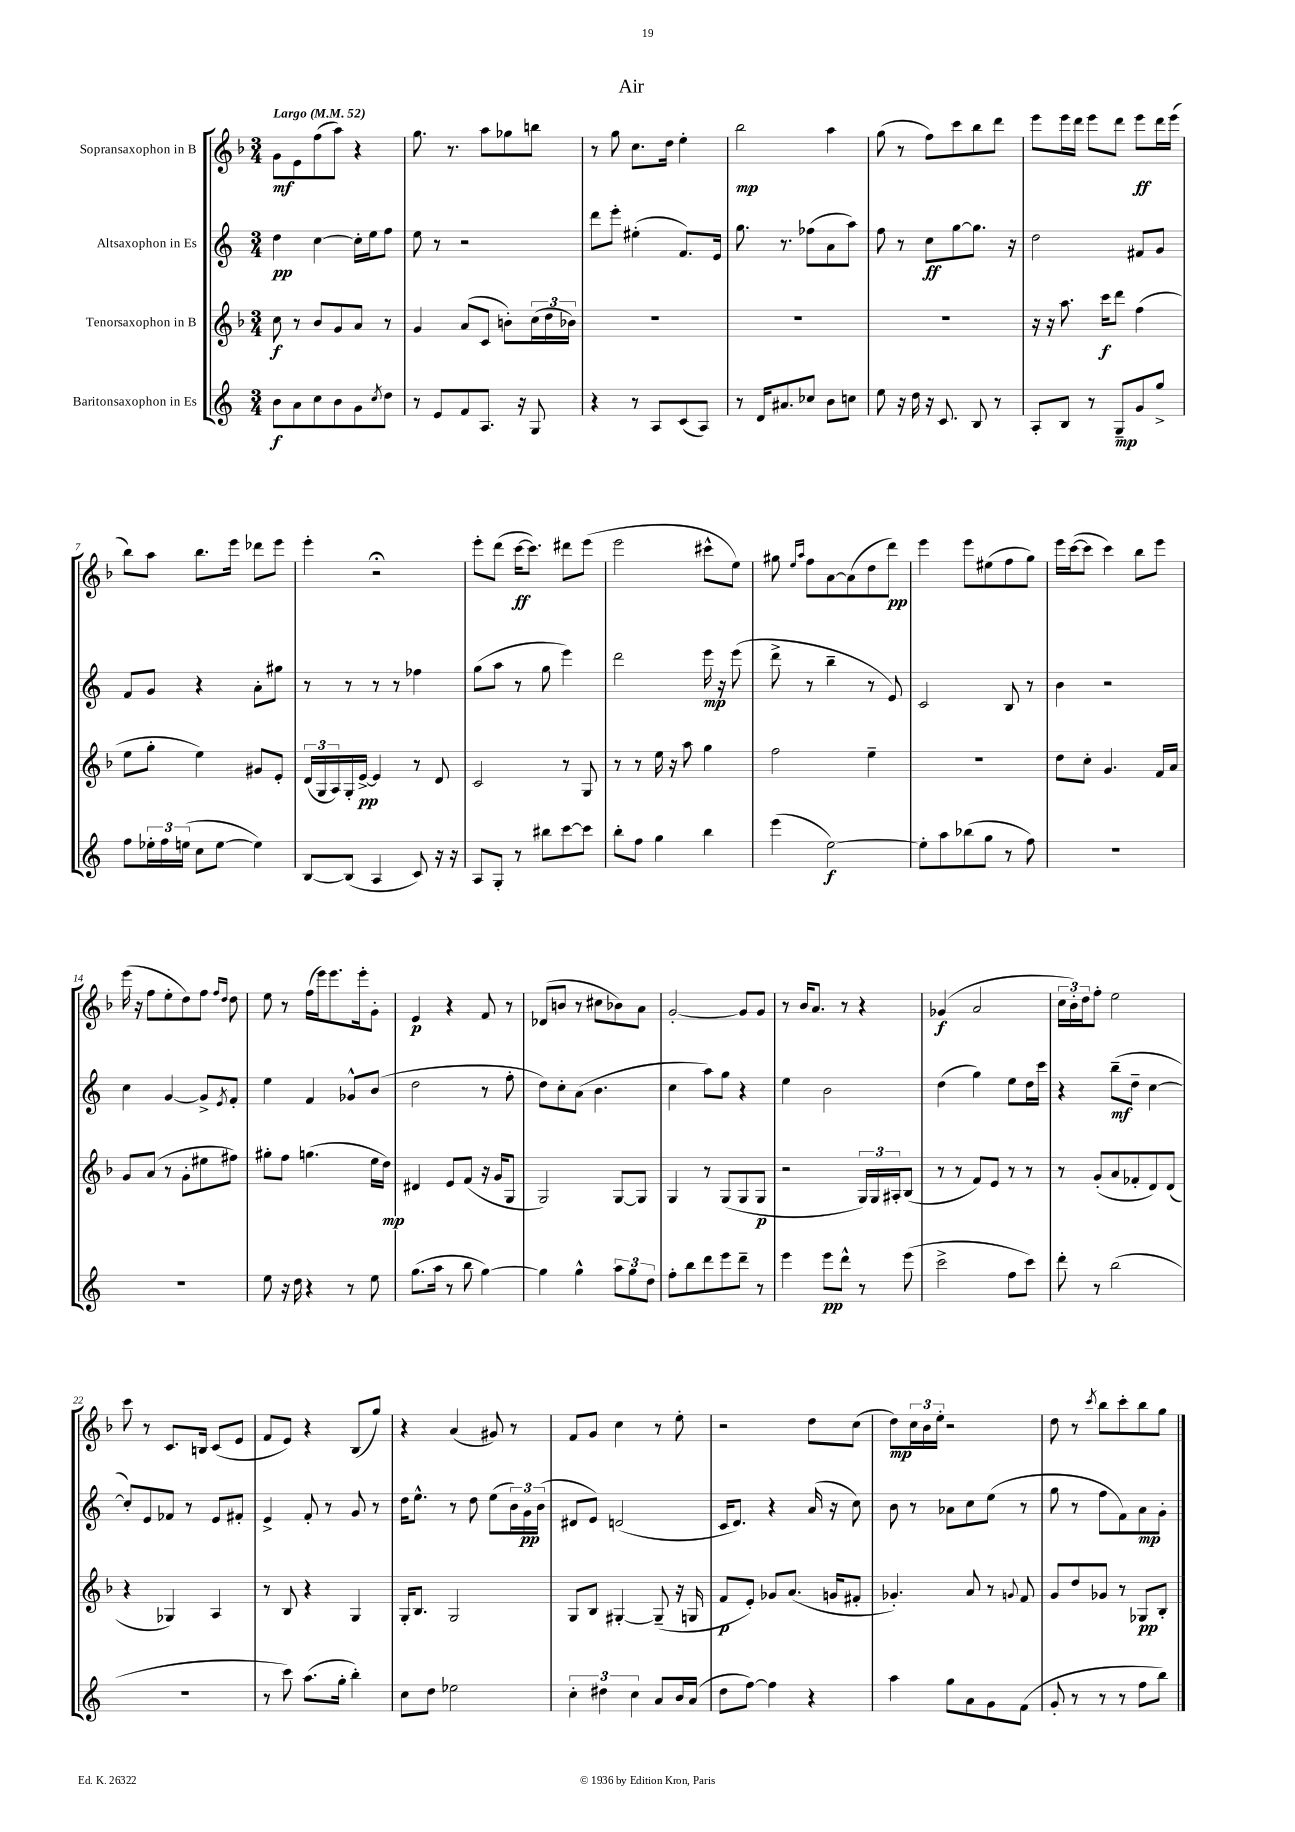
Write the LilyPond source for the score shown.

\header { title = "Air" }
<<
\new StaffGroup <<
\new Staff = "s0" \with { instrumentName = "Sopransaxophon in B" } {
    \clef treble \key f \major \numericTimeSignature \time 3/4 \tempo "Largo" 4 = 52
    g'8\mf e'8 f''8( a''8) r4 |
    g''8. r8. a''8 ges''8 b''8 |
    r8 g''8 c''8. d''16 e''4-. |
    bes''2\mp a''4 |
    g''8( r8 f''8) c'''8 bes''8 d'''8 |
    e'''8 e'''16 d'''16 e'''8 d'''8 e'''8\ff d'''16 e'''16( |
    bes''8) a''8 bes''8. e'''16 des'''8 e'''8 |
    e'''4-. r2\fermata |
    e'''8-. d'''8( c'''16~\ff c'''8.) dis'''8 e'''8( |
    e'''2 cis'''8-^ e''8) |
    gis''8 \grace { e''16 a''16 } f''8 a'8~ a'8( d''8 d'''8\pp) |
    e'''4 e'''8 eis''8( f''8 g''8) |
    e'''16 c'''16~( c'''8 c'''4) bes''8 e'''8 |
    e'''16( r16 f''8 e''8-. d''8) f''8 \grace { f''16 d''16 } d''8 |
    e''8 r8 f''16( e'''16) e'''8. e'''16-. g'8-. |
    e'4\p r4 f'8 r8 |
    des'8( b'8 r8 cis''8 bes'8) a'8 |
    g'2~-. g'8 g'8 |
    r8 bes'16 a'8. r8 r4 |
    ges'4\f( a'2 |
    \tuplet 3/2 { c''16 bes'16-.) d''16 } f''8-. e''2 |
    c'''8 r8 c'8. b16 c'8( e'8 |
    f'8 e'8) r4 bes8( g''8) |
    r4 a'4( gis'8) r8 |
    f'8 g'8 c''4 r8 e''8-. |
    r2 d''8 c''8( |
    d''8\mp) \tuplet 3/2 { c''16 bes'16 e''16-. } r2 |
    d''8 r8 \acciaccatura { c'''8 } bes''8 c'''8-. bes''8 g''8 \bar "|." |
}
\new Staff = "s1" \with { instrumentName = "Altsaxophon in Es" } {
    \clef treble \key c \major \numericTimeSignature \time 3/4
    d''4\pp c''4~ c''16-. e''16 f''8 |
    e''8 r8 r2 |
    d'''8 e'''8-. eis''4-.( f'8.) e'16 |
    g''8. r8. fes''8( a'8 a''8) |
    f''8 r8 c''8\ff g''8~ g''8. r16 |
    d''2 fis'8 g'8 |
    f'8 g'8 r4 a'8-. gis''8 |
    r8 r8 r8 r8 fes''4 |
    g''8( a''8 r8 g''8 e'''4) |
    d'''2 e'''16\mp r16 e'''8( |
    d'''8-> r8 b''4-- r8 e'8) |
    c'2 b8 r8 |
    b'4 r2 |
    c''4 g'4~ g'8-> \acciaccatura { e'8 } f'8-. |
    e''4 f'4 ges'8-^ b'8( |
    d''2 r8 f''8-. |
    d''8) c''8-. a'8( b'4. |
    c''4 a''8) g''8 r4 |
    e''4 b'2 |
    d''4( g''4) e''8 d''16 c'''16 |
    r4 b''8--\mf( d''8-- c''4~ |
    c''8-.) e'8 fes'8 r8 e'8 fis'8-. |
    e'4-> f'8-. r8 g'8 r8 |
    d''16 e''8.-^ r8 d''8 e''8( \tuplet 3/2 { b'16) g'16\pp b'16( } |
    dis'8 e'8) d'2( |
    c'16 d'8.) r4 a'16( r16 c''8) |
    b'8 r8 aes'8 c''8 e''8( r8 |
    g''8 r8 f''8 f'8) a'8\mp g'8-. \bar "|." |
}
\new Staff = "s2" \with { instrumentName = "Tenorsaxophon in B" } {
    \clef treble \key f \major \numericTimeSignature \time 3/4
    c''8\f r8 bes'8 g'8 a'8 r8 |
    g'4 a'8( c'8 b'8-.) \tuplet 3/2 { c''16( d''16 bes'16) } |
    R2. |
    R2. |
    R2. |
    r16 r16 a''8. c'''16\f d'''8 f''4( |
    e''8 g''8-. e''4) gis'8 e'8-. |
    \tuplet 3/2 { d'16( g16 a16) } g16-. e'16~->\pp e'4 r8 d'8 |
    c'2 r8 g8 |
    r8 r8 e''16 r16 a''8 g''4 |
    f''2 e''4-- |
    R2. |
    d''8 c''8-. g'4. f'16 a'16 |
    g'8 a'8( r8 g'8-. eis''8 fis''8) |
    gis''8-. f''8 g''4.( e''16 d''16\mp) |
    dis'4 e'8 f'8( r16 g'16 g8 |
    g2) g8~ g8 |
    g4 r8 g8( g8 g8\p |
    r2 \tuplet 3/2 { g16) g16 ais16-. } bes8( |
    r8 r8 f'8) e'8 r8 r8 |
    r8 g'8-.( a'8 fes'8-. d'8) d'8( |
    r4 ges4) a4 |
    r8 bes8 r4 g4 |
    g16-. bes8. g2 |
    g8 bes8 gis4~-. gis8--( r16 g16 |
    f'8\p e'8-.) ges'8 a'8.( g'16 fis'8-. |
    ges'4.-.) a'8 r8 \appoggiatura { g'8 } f'8 |
    g'8 d''8 ges'8 r8 ges8\pp bes8-. \bar "|." |
}
\new Staff = "s3" \with { instrumentName = "Baritonsaxophon in Es" } {
    \clef treble \key c \major \numericTimeSignature \time 3/4
    b'8\f a'8 c''8 b'8 g'8 \acciaccatura { c''8 } d''8 |
    r8 e'8 f'8 a8. r16 g8 |
    r4 r8 a8 c'8( a8) |
    r8 d'16 ais'8. ces''8 b'8 c''8 |
    e''8 r16 d''16 r16 c'8. b8 r8 |
    a8-. b8 r8 g8--\mp g'8 g''8-> |
    f''8 \tuplet 3/2 { ees''16-. f''16 e''16( } c''8 e''8~ e''4) |
    b8~ b8( a4 c'8) r16 r16 |
    a8 g8-. r8 bis''8 c'''8~ c'''8 |
    b''8-. f''8 g''4 b''4 |
    e'''4( e''2~\f) |
    e''8-. a''8 bes''8( g''8 r8 f''8) |
    R2. |
    R2. |
    e''8 r16 d''16 r4 r8 e''8 |
    g''8.( a''16 r8 b''8 g''4~) |
    g''4 g''4-^ \tuplet 3/2 { a''8 g''8 d''8 } |
    f''8-. b''8 d'''8 e'''8 d'''8-- r8 |
    e'''4 e'''8\pp d'''8-^ r8 e'''8( |
    c'''2-> f''8 c'''8) |
    d'''8-. r8 b''2( |
    R2. |
    r8 c'''8) a''8.( g''16-. b''4-.) |
    c''8 d''8 ees''2 |
    \tuplet 3/2 { c''4-. dis''4 c''4 } a'8 b'16 a'16( |
    d''8 f''8~) f''4 r4 |
    a''4 g''8 a'8 g'8 f'8( |
    g'8-. r8 r8 r8 f''8 b''8) \bar "|." |
}
>>
>>
